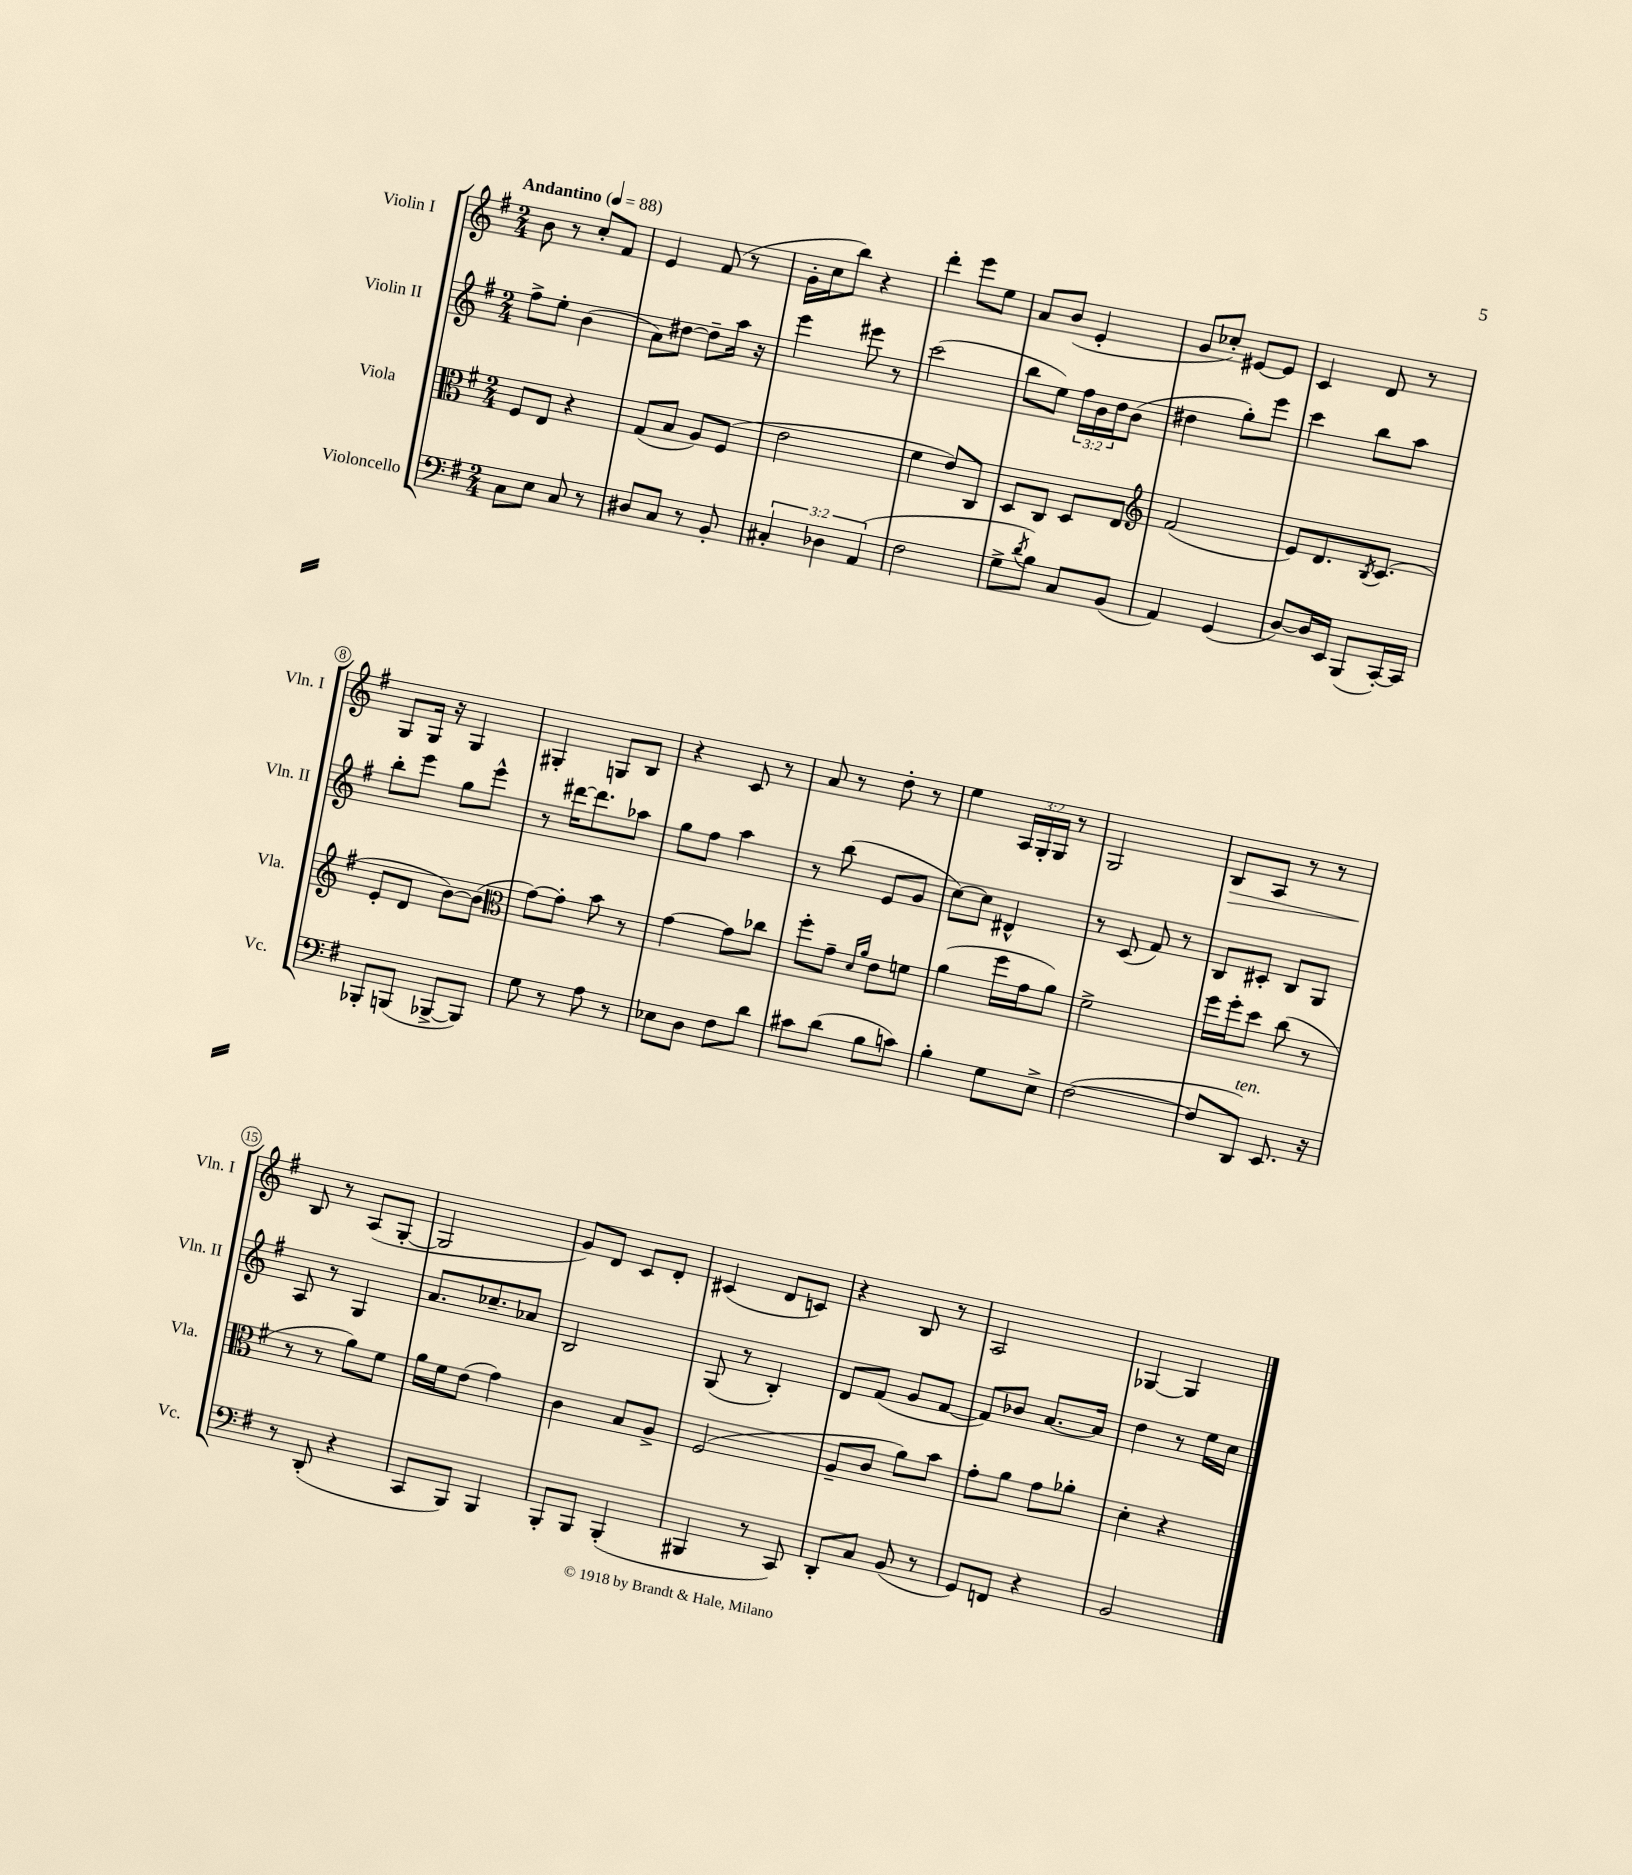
<<
\new StaffGroup <<
\new Staff = "s0" \with { instrumentName = "Violin I" shortInstrumentName = "Vln. I" } {
    \clef treble \key g \major \numericTimeSignature \time 2/4 \override Staff.TupletNumber.text = #tuplet-number::calc-fraction-text \tempo "Andantino" 4 = 88
    b'8 r8 c''8-. fis'8 |
    e'4 fis'8( r8 |
    g'16-. c''16 b''8) r4 |
    d'''4-. e'''8 e''8 |
    a'8 b'8( e'4-. |
    g'8 ces''8-.) eis'8~ eis'8 |
    c'4 d'8 r8 |
    g8 g16 r16 g4 |
    gis4-. g8 b8 |
    r4 c'8 r8 |
    a'8 r8 d''8-. r8 |
    e''4 \tuplet 3/2 { a16 g16-. g16 } r8 |
    g2 |
    b8\> a8 r8 r8 |
    b8\! r8 a8( g8~-. |
    g2 |
    g'8) d'8 c'8 d'8-. |
    cis'4( d'8 c'8) |
    r4 b8 r8 |
    a2 |
    ges4~ ges4 \bar "|." |
}
\new Staff = "s1" \with { instrumentName = "Violin II" shortInstrumentName = "Vln. II" } {
    \clef treble \key g \major \numericTimeSignature \time 2/4 \override Staff.TupletNumber.text = #tuplet-number::calc-fraction-text
    fis''8-> e''8-. b'4( |
    a'8) dis''8~ dis''8-- a''16 r16 |
    e'''4 eis'''8 r8 |
    c'''2( |
    b''8 e''8) \tuplet 3/2 { fis''16 b'16 d''16 } b'8( |
    dis''4 g''8-.) e'''8 |
    c'''4 b''8 a''8 |
    b''8-. e'''8 g''8 e'''8-^ |
    r8 dis'''16~ dis'''8. aes''8 |
    g''8 fis''8 a''4 |
    r8 b''8( e'8 g'8 |
    c''8~) c''8 dis'4-^ |
    r8 c'8( fis'8) r8 |
    b8 cis'8-. b8 g8 |
    a8 r8 g4 |
    a'8. ces''8.-- aes'8 |
    b2 |
    g8( r8 b4-.) |
    d'8 fis'8( g'8 fis'8~ |
    fis'8) bes'8 a'8.~ a'16 |
    d''4 r8 e''16 c''16 \bar "|." |
}
\new Staff = "s2" \with { instrumentName = "Viola" shortInstrumentName = "Vla." } {
    \clef alto \key g \major \numericTimeSignature \time 2/4
    fis8 e8 r4 |
    g8( b8 a8) fis8( |
    e'2 |
    fis'4 e'8) c8 |
    d8 c8 d8 e8 |
    \clef treble fis'2( |
    e'8) d'8. \acciaccatura { b8 } c'8.( |
    e'8-. d'8 b'8~) b'8( |
    \clef alto g'8~) g'8-. b'8 r8 |
    g'4~ g'8 ces''8 |
    fis''8-. g'8-- \grace { d'16 a'16 } e'8 f'8 |
    a'4( fis''16 g'16 a'8) |
    fis'2-> |
    fis''16 fis''16-. d''8 c''8( r8 |
    r8 r8 a'8) fis'8 |
    a'16 fis'16 e'8( g'4) |
    c'4 b8 a8-> |
    fis2( |
    a8-- c'8 a'8) b'8 |
    g'8-. a'8 g'8 aes'8-. |
    d'4-. r4 \bar "|." |
}
\new Staff = "s3" \with { instrumentName = "Violoncello" shortInstrumentName = "Vc." } {
    \clef bass \key g \major \numericTimeSignature \time 2/4 \override Staff.TupletNumber.text = #tuplet-number::calc-fraction-text
    c8 e8 c8 r8 |
    dis8 c8 r8 b,8-. |
    \tuplet 3/2 { cis4-. des4 a,4( } |
    fis2 |
    g8-> \acciaccatura { d'8 } b8) c8 b,8( |
    a,4) g,4( |
    d8~) d16 e,16 b,,8( c,16~-.) c,16 |
    bes,,8-. b,,8( bes,,8~-> bes,,8) |
    g8 r8 a8 r8 |
    ees8 d8 fis8 d'8 |
    cis'8 d'8( b8 c'8) |
    b4-. g8 e8-> |
    fis2~( |
    fis8 d,8^\markup { \italic "ten." }) e,8. r16 |
    r8 d,8-.( r4 |
    c,8 b,,8) b,,4 |
    b,,8-. b,,8 b,,4-.( |
    bis,,4 r8 c,8) |
    d,8-. c8 b,8( r8 |
    g,8) f,8 r4 |
    b,2 \bar "|." |
}
>>
>>
\layout { \context { \Score \override BarNumber.stencil = #(make-stencil-circler 0.1 0.3 ly:text-interface::print) } }
